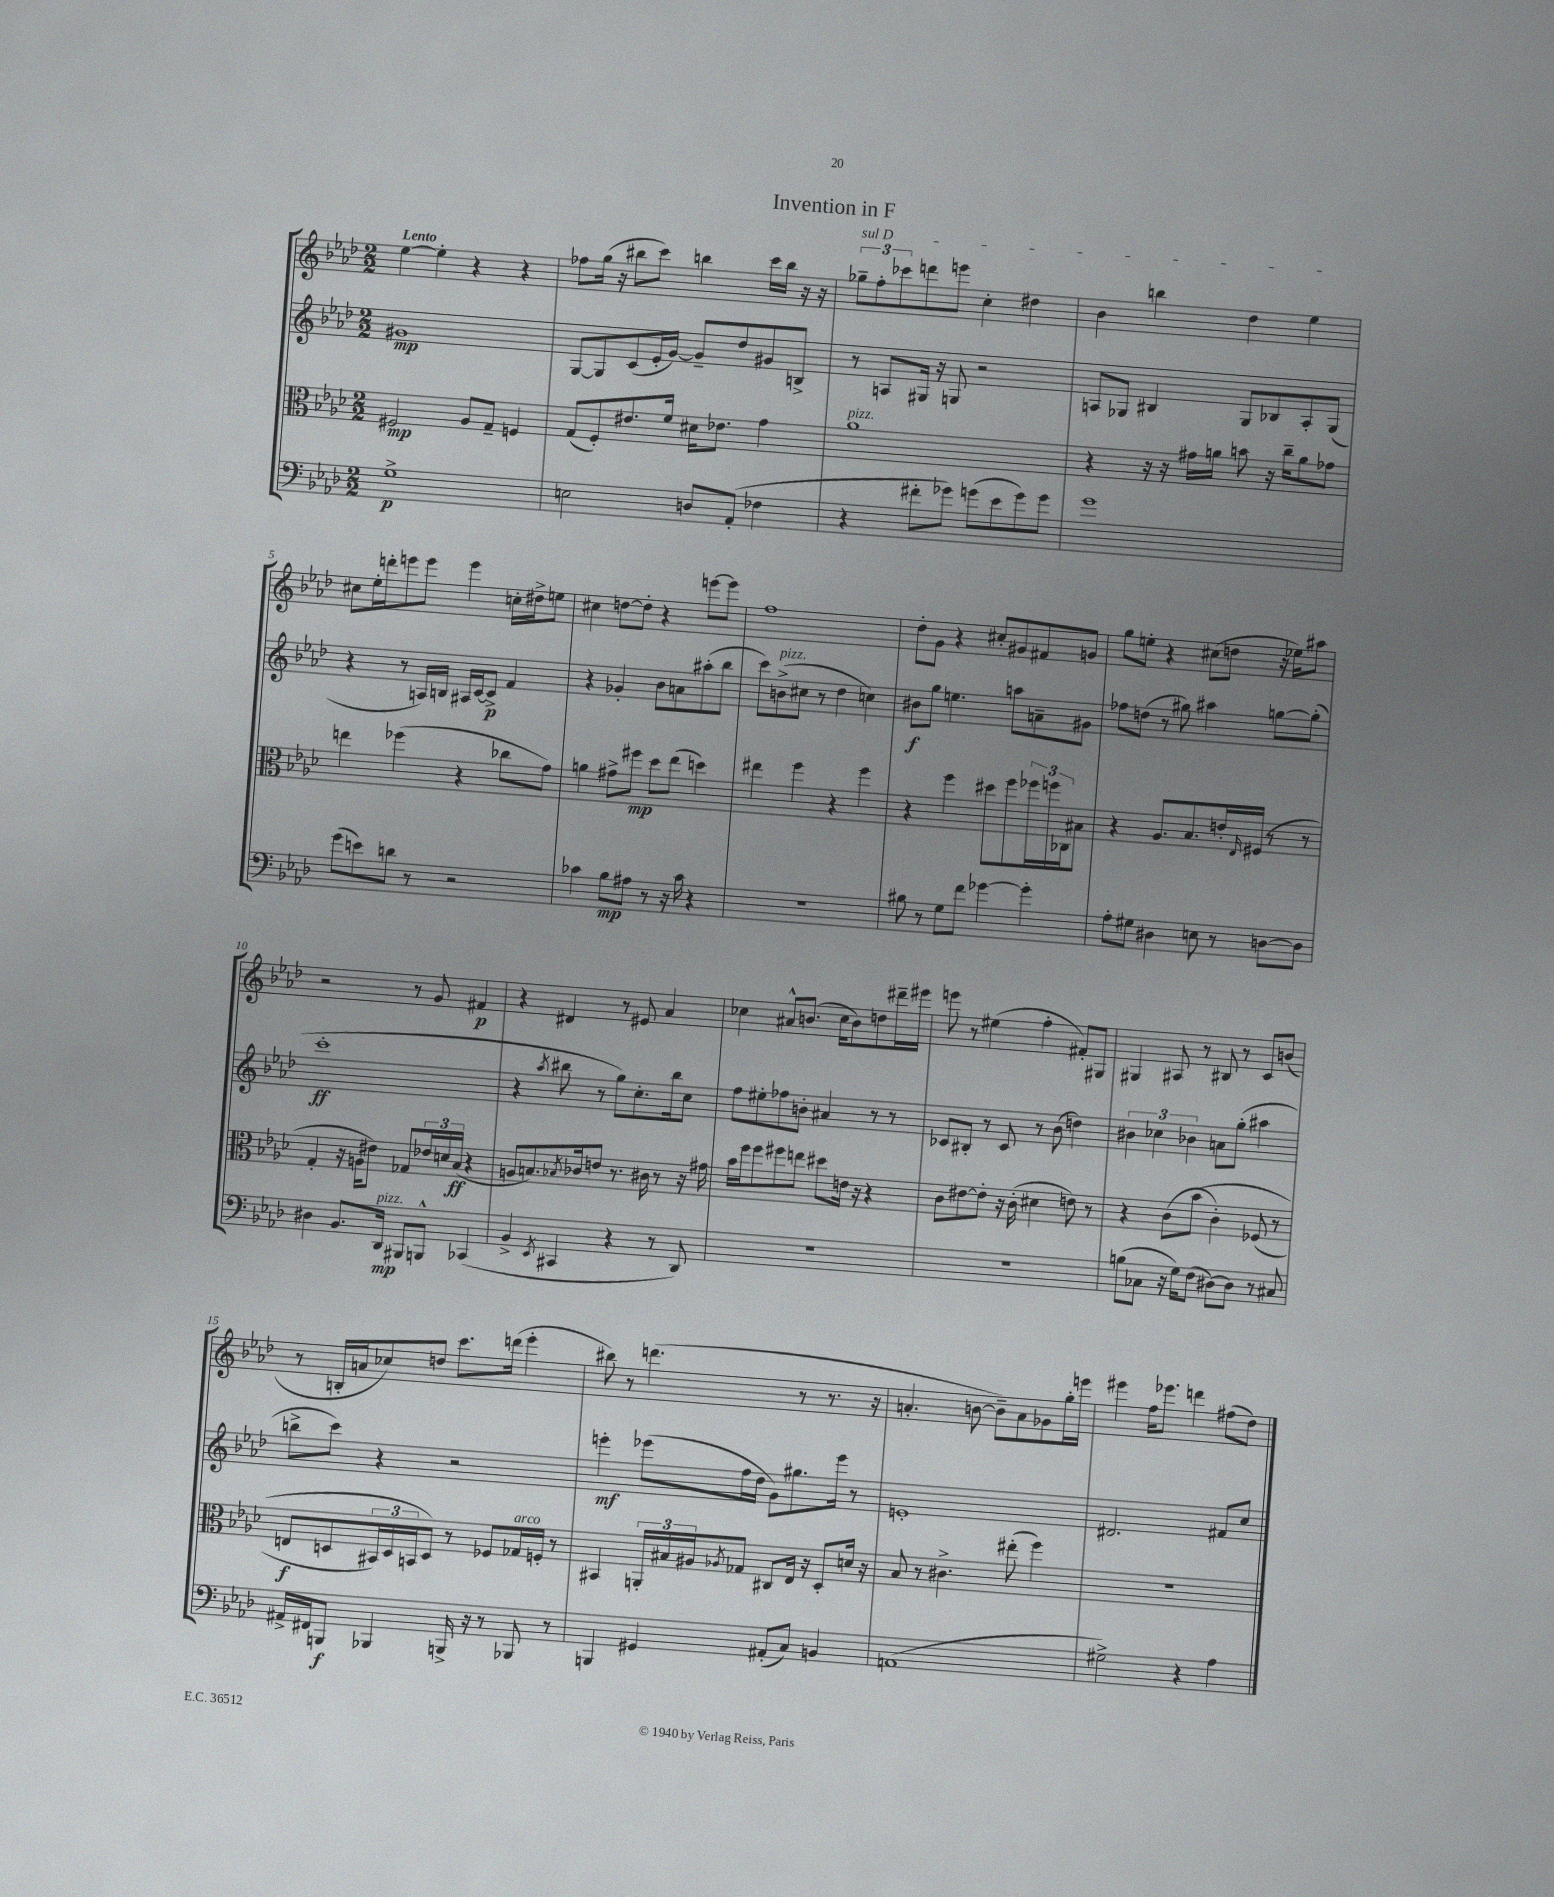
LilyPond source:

\header { title = "Invention in F" }
<<
\new StaffGroup <<
\new Staff = "s0" {
    \clef treble \key aes \major \numericTimeSignature \time 2/2 \tempo "Lento"
    ees''4~ ees''4-. r4 r4 |
    fes''8 g''16( r16 bis''8 c'''8) b''4 c'''16 b''16 r16 r16 |
    \tuplet 3/2 { \once \override TextSpanner.bound-details.left.text = \markup { \italic "sul D" } ges''8--\startTextSpan f''8-. ces'''8 } d'''8 e'''8 c''4-. dis''4 |
    bes'4 b''4 des''4 ees''4\stopTextSpan |
    cis''8 ees''16-. d'''16-. e'''8 e'''8 e'''4 c''16-. dis''16-> e''8 |
    cis''4 d''8~ d''8-. r4 e'''8~ e'''8 |
    f''1 |
    des''8-. g'8 r4 cis''8-. gis'8 fis'8 g'8 |
    g''8 e''8-. r4 cis''8( d''8 r16 ees''16) ais''8 |
    r2 r8 g'8 fis'4\p |
    r4 dis'4 r8 eis'8 aes'4 |
    ces''4 ais'8-^ b'8.( ces''16 b'8) d''8 dis'''16-- eis'''16 |
    e'''8 r8 eis''4( f''4-. fis'8-.) gis8 |
    gis4 ais8 r8 bis8 r8 c'8 b'8( |
    r8 b16-. a'16 ces''8) d''8 c'''8. d'''16( ees'''4-. |
    bis''8) r8 d'''4.( r8 r8. r16 |
    a'4.-. b'8~ b'8--) a'8 ges'8 g''16-. e'''16 |
    eis'''4 f''16 ees'''8. d'''4 fis''8( des''8) \bar "|." |
}
\new Staff = "s1" {
    \clef treble \key aes \major \numericTimeSignature \time 2/2
    gis'1\mp |
    g8~ g8 c'8( ees'16-. g'16~) g'8-- des''8 gis'8 b8-> |
    r8 a8 gis16 r16 g8 r2 |
    a8 ges8 bis4 ges8 bes8 a8-. ges8( |
    r4 r8 a16) b16 ais16 c'16~ c'8->\p f'4 |
    r4 ges'4-. bes'8 a'8 ais''8-.( bes''8 |
    c'''8) b'8->^\markup { \italic "pizz." }( cis''8 r8 des''4 c''4) |
    bis'8\f g''8 e''4. a''8 a'8-- gis'8 |
    fes''8 d''8( r8 gis''8) ais''4 g''8~ g''8-.( |
    c'''1-.\ff |
    r4 \acciaccatura { aes''8 } bis''8 r8 g''8) c''8.-. bis''16 c''8 |
    f''8 eis''8-. fes''8 b'8-. ais'4 r8 r8 |
    ces'8 bis8-. r8 ces'8 r8 bes'8( d''4) |
    \tuplet 3/2 { bis'4 ces''4 bes'4 } a'8 g''8-.( ais''4 |
    b''8-> c'''8) r4 r2 |
    e'''4-.\mf ees'''8( f''16 des''16 g'8) gis''8. ees'''16 r8 |
    e'1-. |
    dis'2. fis'8 c''8 \bar "|." |
}
\new Staff = "s2" {
    \clef alto \key aes \major \numericTimeSignature \time 2/2
    fis2\mp aes8 g8-- f4 |
    g8( f8-.) eis'8. f'16 dis'16 ees'8. g'4 |
    aes'1^\markup { \italic "pizz." } |
    r4 r16 r16 gis'16 a'16 b'8 r16 c''16-- a'8 ges'8 |
    e''4 fes''4( r4 ces''8 g'8) |
    a'4 gis'8-> fis''8\mp des''8 ees''8( d''4) |
    eis''4 f''4 r4 f''4 |
    r4 f''4 dis''8 f''8 \tuplet 3/2 { fes''16 f''16 ces16 } bis8 |
    r4 aes8. bes8. e'16-. \grace { ees16 } fis16( r8 r8 |
    g4-. r16 a16 eis'8) ges8 \tuplet 3/2 { ees'16 d'16 bes16\ff( } r4 |
    a8 b8.) \acciaccatura { bes8 } ces'16 e'8 r8. cis'16 r8 r16 gis'16 |
    bes'16 f''16 f''8 fis''8 e''8 dis''8 e'16 r16 r4 |
    c'8 eis'8~ eis'8-. r16 c'16-.( dis'4 e'8) r8 |
    r4 c'8( bes'8\( c'4-.) fes8( r8 |
    e8\f d8 \tuplet 3/2 { bis,16) d16 b,16 } d8\) r8 fes8 ges16^\markup { \italic "arco" } f16-. r8 |
    bis,4 \tuplet 3/2 { a,16-. bis16 ais16 } \acciaccatura { aes8 } ges8 cis8 ees16 r16 des8-. d'16 r16 |
    bes8 r8 cis'4.-> eis''8-.( f''4) |
    R1 \bar "|." |
}
\new Staff = "s3" {
    \clef bass \key aes \major \numericTimeSignature \time 2/2
    g1->\p |
    e2 d8 aes,8-.( fes4 |
    r4 fis'8-. ges'8) g'8( ees'8 g'8) g'8 |
    g'1 |
    g'8( e'8) d'8 r8 r2 |
    ces'4 bes8\mp ais8 r8 r16 ces'16 r4 |
    R1 |
    bis8 r8 g8 f'8 ges'4~ ges'4-. |
    aes8-. gis8 dis4 e8 r8 d8~ d8 |
    dis4 bes,8. des,16\mp^\markup { \italic "pizz." } bis,,8 b,,8-^ ces,4( |
    bes,4-> \acciaccatura { ees,8 } cis,4 r4 r8 des,8) |
    R1 |
    R1 |
    b8( ces8 r16 g16) f8( dis8~) dis8 r8 cis8 |
    ais,16-> fis,16 b,,8\f bes,,4 b,,16-> r16 r8 bes,,8 r8 |
    b,,4 gis,4 ais,8-.( c8) b,4 |
    a,1( |
    gis2->) r4 aes4 \bar "|." |
}
>>
>>
